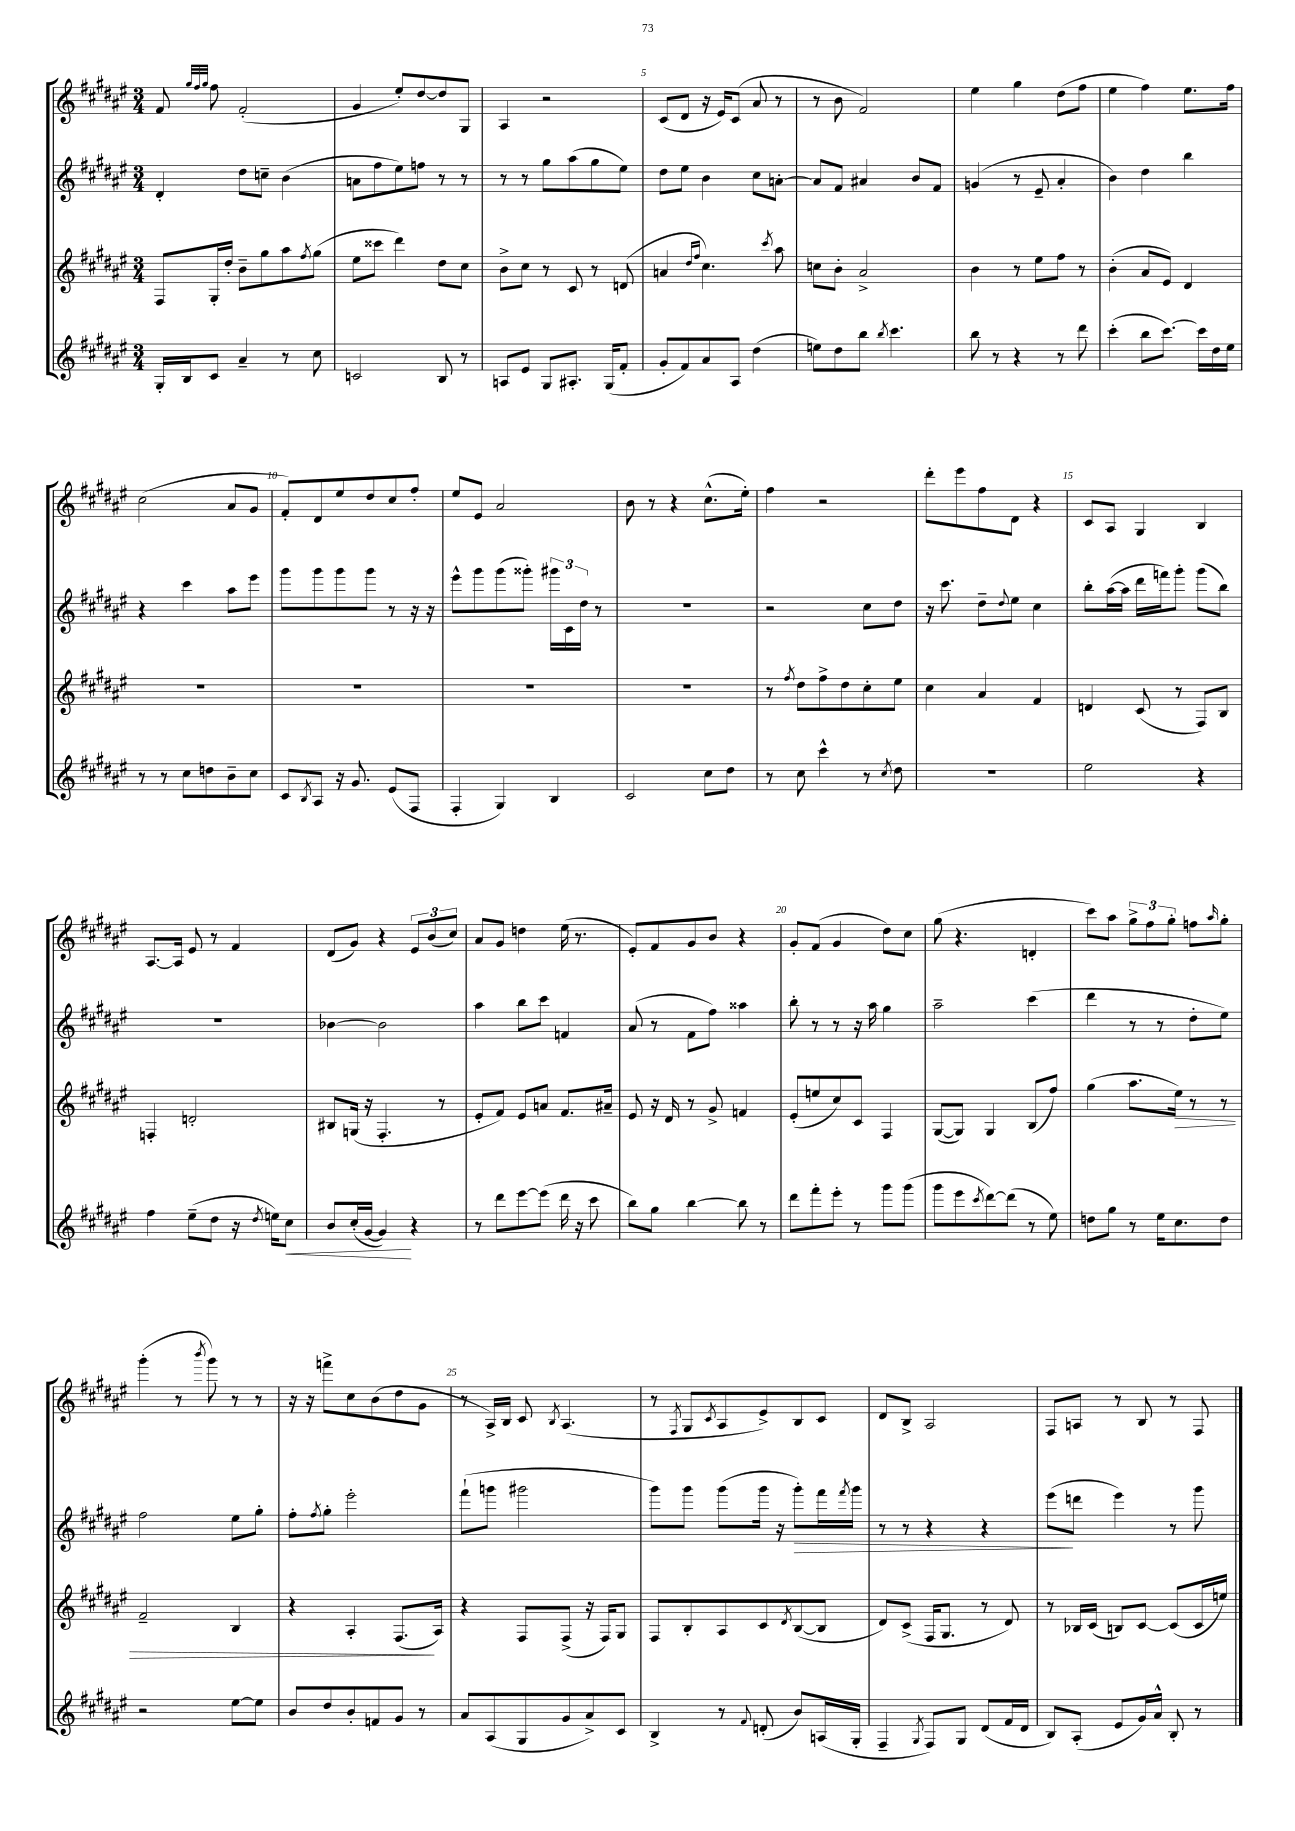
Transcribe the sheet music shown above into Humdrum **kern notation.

**kern	**dynam	**kern	**dynam	**kern	**dynam	**kern
*part4	*part4	*part3	*part3	*part2	*part2	*part1
*staff4	*staff4	*staff3	*staff3	*staff2	*staff2	*staff1
*clefG2	*	*clefG2	*	*clefG2	*	*clefG2
*k[f#c#g#d#a#e#]	*	*k[f#c#g#d#a#e#]	*	*k[f#c#g#d#a#e#]	*	*k[f#c#g#d#a#e#]
*M3/4	*	*M3/4	*	*M3/4	*	*M3/4
=2	=2	=2	=2	=2	=2	=2
16G#'/LL	.	8F#/L	.	4d#'/	.	8f#/
16B/J	.	.	.	.	.	.
.	.	.	.	.	.	32qqgg#/LLL
.	.	.	.	.	.	32qqff#/
.	.	.	.	.	.	32qqgg#/JJJ
8c#/J	.	16G#'/L	.	.	.	8ff#\
.	.	16dd#'/JJ	.	.	.	.
4a#~/	.	8b~\L	.	8dd#\L	.	(2f#'/
.	.	8gg#\	.	8ccn~\J	.	.
8r	.	8aa#\	.	(4b\	.	.
.	.	8qff#/	.	.	.	.
8cc#\	.	(8gg#\J	.	.	.	.
=3	=3	=3	=3	=3	=3	=3
2cn/	.	8ee#\L	.	8an\L	.	4g#/
.	.	8ccc##X\J	.	8ff#\	.	.
.	.	4ddd#\)	.	8ee#\)	.	8ee#'/L)
.	.	.	.	8ffn\J	.	[8dd#/
8B/	.	8dd#\L	.	8r	.	8dd#/]
8r	.	8cc#\J	.	8r	.	8G#/J
=4	=4	=4	=4	=4	=4	=4
8An/L	.	8b^\L	.	8r	.	4A#/
8e#/J	.	8cc#\J	.	8r	.	.
8G#/L	.	8r	.	8gg#\L	.	2r
8.A#X'/J	.	8c#/	.	(8aa#\	.	.
.	.	8r	.	8gg#\	.	.
(16G#/KL	.	.	.	.	.	.
8f#'/J	.	(8dn/	.	8ee#\J)	.	.
=5	=5	=5	=5	=5	=5	=5
8g#'/L	.	4an/	.	8dd#\L	.	(8c#/L
8f#/)	.	.	.	8ee#\J	.	8d#/J
.	.	16qqdd#/LL	.	.	.	.
.	.	16qqff#/JJ	.	.	.	.
8a#/	.	4.cc#\)	.	4b\	.	16r
.	.	.	.	.	.	16e#/KL)
8A#/J	.	.	.	.	.	(8c#/J
(4dd#\	.	.	.	8cc#\L	.	8a#/
.	.	8qccc#/	.	.	.	.
.	.	8aa#\	.	[8an'\J	.	8r
=6	=6	=6	=6	=6	=6	=6
8een\L)	.	8ccn\L	.	8a/L]	.	8r
8dd#\	.	8b'\J	.	8f#/J	.	8b\
8bb\J	.	2a#^/	.	4a#X/	.	2f#/)
8qbb/	.	.	.	.	.	.
4.ccc#\	.	.	.	.	.	.
.	.	.	.	8b/L	.	.
.	.	.	.	8f#/J	.	.
=7	=7	=7	=7	=7	=7	=7
8bb\	.	4b\	.	(4gn/	.	4ee#\
8r	.	.	.	.	.	.
4r	.	8r	.	8r	.	4gg#\
.	.	8ee#\L	.	8e#~/	.	.
8r	.	8ff#\J	.	4a#'/	.	(8dd#\L
8ddd#\	.	8r	.	.	.	8ff#\J
=8	=8	=8	=8	=8	=8	=8
(4ccc#'\	.	(4b'\	.	4b\)	.	4ee#\
8bb\L	.	8a#/L	.	4dd#\	.	4ff#\)
[8.ccc#\J)	.	8e#/J)	.	.	.	.
.	.	4d#/	.	4bb\	.	8.ee#\L
16ccc#\LL]	.	.	.	.	.	.
16dd#\	.	.	.	.	.	.
16ee#\JJ	.	.	.	.	.	16ff#\Jk
!!LO:LB:g=z
=9	=9	=9	=9	=9	=9	=9
8r	.	2.r	.	4r	.	(2cc#\
8r	.	.	.	.	.	.
8cc#\L	.	.	.	4ccc#\	.	.
8ddn\	.	.	.	.	.	.
8b~\	.	.	.	8aa#\L	.	8a#/L
8cc#\J	.	.	.	8eee#\J	.	8g#/J
=10	=10	=10	=10	=10	=10	=10
8c#/L	.	2.r	.	8ggg#\L	.	8f#'/L)
8qB/	.	.	.	.	.	.
8A#/J	.	.	.	8ggg#\	.	8d#/
16r	.	.	.	8ggg#\	.	8ee#/
8.g#/	.	.	.	.	.	.
.	.	.	.	8ggg#\J	.	8dd#/
(8e#/L	.	.	.	8r	.	8cc#/
8F#/J	.	.	.	16r	.	8ff#'/J
.	.	.	.	16r	.	.
=11	=11	=11	=11	=11	=11	=11
4F#'/	.	2.r	.	8eee#^^\L	.	8ee#/L
.	.	.	.	8ggg#\	.	8e#/J
4G#/)	.	.	.	(8ggg#\	.	2a#/
.	.	.	.	8ggg##X'\J)	.	.
4B/	.	.	.	24ggg#X\LL	.	.
.	.	.	.	24c#\	.	.
.	.	.	.	24dd#\JJ	.	.
.	.	.	.	8r	.	.
=12	=12	=12	=12	=12	=12	=12
2c#/	.	2.r	.	2.r	.	8b\
.	.	.	.	.	.	8r
.	.	.	.	.	.	4r
8cc#\L	.	.	.	.	.	(8.cc#^^\L
8dd#\J	.	.	.	.	.	.
.	.	.	.	.	.	16ee#'\Jk)
=13	=13	=13	=13	=13	=13	=13
8r	.	8r	.	2r	.	4ff#\
.	.	8qff#/	.	.	.	.
8cc#\	.	8dd#\L	.	.	.	.
4ccc#^^\	.	8ff#^\	.	.	.	2r
.	.	8dd#\	.	.	.	.
8r	.	8cc#'\	.	8cc#\L	.	.
8qcc#/	.	.	.	.	.	.
8dd#\	.	8ee#\J	.	8dd#\J	.	.
=14	=14	=14	=14	=14	=14	=14
2.r	.	4cc#\	.	16r	.	8ddd#'\L
.	.	.	.	8.ccc#\	.	.
.	.	.	.	.	.	8eee#\
.	.	4a#/	.	8dd#~\L	.	8ff#\
.	.	.	.	8qqdd#/	.	.
.	.	.	.	8ee#\J	.	8d#\J
.	.	4f#/	.	4cc#\	.	4r
=15	=15	=15	=15	=15	=15	=15
2ee#\	.	4dn/	.	8bb'\L	.	8c#/L
.	.	.	.	([16aa#\L	.	8A#/J
.	.	.	.	16aa#\JJ]	.	.
.	.	(8c#/	.	16ddd#\LL	.	4G#/
.	.	.	.	16fffn\J)	.	.
.	.	8r	.	8ggg#'\J	.	.
4r	.	8F#/L)	.	(8ggg#\L	.	4B/
.	.	8B/J	.	8bb\J)	.	.
!!LO:LB:g=z
=16	=16	=16	=16	=16	=16	=16
4ff#\	.	4Fn'/	.	2.r	.	[8.A#/L
.	.	.	.	.	.	16A#/Jk]
(8ee#~\L	.	2dn'/	.	.	.	8e#/
8dd#\J	.	.	.	.	.	8r
16r	.	.	.	.	.	4f#/
8qdd#/	.	.	.	.	.	.
16een\KL)	.	.	.	.	.	.
!	!LO:HP:b	!	!	!	!	!
8cc#\J	<	.	.	.	.	.
=17	=17	=17	=17	=17	=17	=17
8b/L	.	8B#X/L	.	[4b-X\	.	(8d#/L
(16cc#'/L	.	(16Gn/Jk	.	.	.	8g#/J)
[16g#/JJ	.	16r	.	.	.	.
4g#/])	.	4.F#'/	.	2b-\]	.	4r
4r	[	.	.	.	.	12e#/L
.	.	.	.	.	.	(12b/
.	.	8r	.	.	.	.
.	.	.	.	.	.	12cc#/J)
=18	=18	=18	=18	=18	=18	=18
8r	.	8e#'/L	.	4aa#\	.	8a#/L
8ddd#\L	.	8f#/J)	.	.	.	8g#/J
[8eee#\	.	8e#/L	.	8bb\L	.	4ddn\
(8eee#\J]	.	8an/J	.	8ccc#\J	.	.
16ddd#\	.	8.f#/L	.	4fn/	.	(16ee#\
16r	.	.	.	.	.	8.r
8ccc#\	.	.	.	.	.	.
.	.	16a#X~/Jk	.	.	.	.
=19	=19	=19	=19	=19	=19	=19
8bb\L)	.	8e#/	.	(8a#/	.	8e#'/L)
8gg#\J	.	16r	.	8r	.	8f#/
.	.	16d#/	.	.	.	.
[4bb\	.	8r	.	8f#\L	.	8g#/
.	.	8g#^/	.	8ff#\J)	.	8b/J
8bb\]	.	4fn/	.	4aa##X\	.	4r
8r	.	.	.	.	.	.
=20	=20	=20	=20	=20	=20	=20
8ddd#\L	.	(8e#'/L	.	8bb'\	.	8g#'/L
8fff#'\	.	8een/	.	8r	.	(8f#/J
8eee#'\J	.	8cc#/)	.	8r	.	4g#/
8r	.	8c#/J	.	16r	.	.
.	.	.	.	16aa#\	.	.
8ggg#\L	.	4F#/	.	4gg#\	.	8dd#\L)
(8ggg#\J	.	.	.	.	.	8cc#\J
=21	=21	=21	=21	=21	=21	=21
8ggg#\L	.	([8G#/L	.	2aa#~\	.	(8gg#\
8eee#\	.	8G#/J])	.	.	.	4.r
8qccc#/	.	.	.	.	.	.
[8ddd#\)	.	4G#/	.	.	.	.
(8ddd#\J]	.	.	.	.	.	.
8r	.	(8B/L	.	(4ccc#\	.	4dn'/
8ee#\)	.	8ff#/J)	.	.	.	.
=22	=22	=22	=22	=22	=22	=22
8ddn\L	.	(4gg#\	.	4ddd#\	.	8ccc#\L)
8gg#\J	.	.	.	.	.	8aa#\J
8r	.	8.aa#\L	.	8r	.	12gg#^\L
.	.	.	.	.	.	12ff#\
16ee#\KL	.	.	.	8r	.	.
.	.	.	.	.	.	12gg#'\J
!	!	!	!LO:HP:b	!	!	!
8.cc#\	.	16ee#\Jk)	>	.	.	.
.	.	8r	.	8dd#'\L	.	8ffn\L
.	.	.	.	.	.	16qqaa#/
8dd\J	.	8r	.	8ee#\J)	.	8gg#'\J
!!LO:LB:g=z
=23	=23	=23	=23	=23	=23	=23
2r	.	2f#~/	.	2ff#\	.	(4ggg#'\
.	.	.	.	.	.	8r
.	.	.	.	.	.	8qbbb/
.	.	.	.	.	.	8ggg#\)
[8ee#\L	.	4B/	.	8ee#\L	.	8r
8ee#\J]	.	.	.	8gg#'\J	.	8r
=24	=24	=24	=24	=24	=24	=24
8b/L	.	4r	.	8ff#'\L	.	16r
.	.	.	.	.	.	16r
.	.	.	.	8qff#/	.	.
8dd#/	.	.	.	8gg#'\J	.	8fffn^\L
8b'/	.	4A#'/	.	2eee#'\	.	8cc#\
8fn/	.	.	.	.	.	(8b\
8g#/J	.	(8.F#/L	.	.	.	8dd#\
8r	.	.	.	.	.	8g#\J
.	.	16A#/Jk)	]	.	.	.
=25	=25	=25	=25	=25	=25	=25
8a#/L	.	4r	.	(8fff#`\L	.	8r
(8A#/	.	.	.	8gggn\J	.	16A#^/LL)
.	.	.	.	.	.	16B/JJ
8G#/	.	8F#/L	.	2ggg#X\	.	8c#/
.	.	.	.	.	.	8qB/
8g#/	.	(8F#^/J	.	.	.	(4.A#/
8a#^/)	.	16r	.	.	.	.
.	.	16F#/KL)	.	.	.	.
8c#/J	.	8G#/J	.	.	.	.
=26	=26	=26	=26	=26	=26	=26
4B^/	.	8F#/L	.	8ggg#\L)	.	8r
.	.	.	.	.	.	8qF#/
.	.	8B'/	.	8ggg#\J	.	8G#/L
.	.	.	.	.	.	8qc#/
8r	.	8A#/	.	(8ggg#\L	.	8A#/
8qqf#/	.	.	.	.	.	.
(8dn'/	.	8c#/	.	16ggg#\Jk	.	8e#^/)
.	.	.	.	16r	.	.
.	.	8qd#/	.	.	.	.
!	!	!	!	!	!LO:HP:b	!
8b/L)	.	([8B/	.	8ggg#'\L)	>	8B/
(16An/L	.	8B/J]	.	16fff#\L	.	8c#/J
.	.	.	.	8qfff#/	.	.
16G#'/JJ	.	.	.	16ggg#\JJ	.	.
=27	=27	=27	=27	=27	=27	=27
4F#~/	.	8d#/L)	.	8r	.	8d#/L
.	.	(8c#^/J	.	8r	.	8B^/J
8qG#/	.	.	.	.	.	.
8F#/L)	.	16F#/KL	.	4r	.	2A#/
.	.	8.G#/J	.	.	.	.
8G#/J	.	.	.	.	.	.
(8d#/L	.	8r	.	4r	.	.
16f#/L	.	8d#/)	.	.	.	.
16d#/JJ	.	.	.	.	.	.
=28	=28	=28	=28	=28	=28	=28
8B/L)	.	8r	.	(8eee#\L	.	8F#/L
(8A#'/J	.	16B-X/LL	.	8dddn\J	]	8An/J
.	.	(16c#/JJ	.	.	.	.
8e#/L	.	8Bn/L)	.	4eee#\)	.	8r
16g#/L)	.	[8c#/J	.	.	.	8B/
16a#^^/JJ	.	.	.	.	.	.
8B'/	.	(8c#/L]	.	8r	.	8r
8r	.	16c#/L	.	8ggg#\	.	8F#/
.	.	16een/JJ)	.	.	.	.
==	==	==	==	==	==	==
*-	*-	*-	*-	*-	*-	*-
